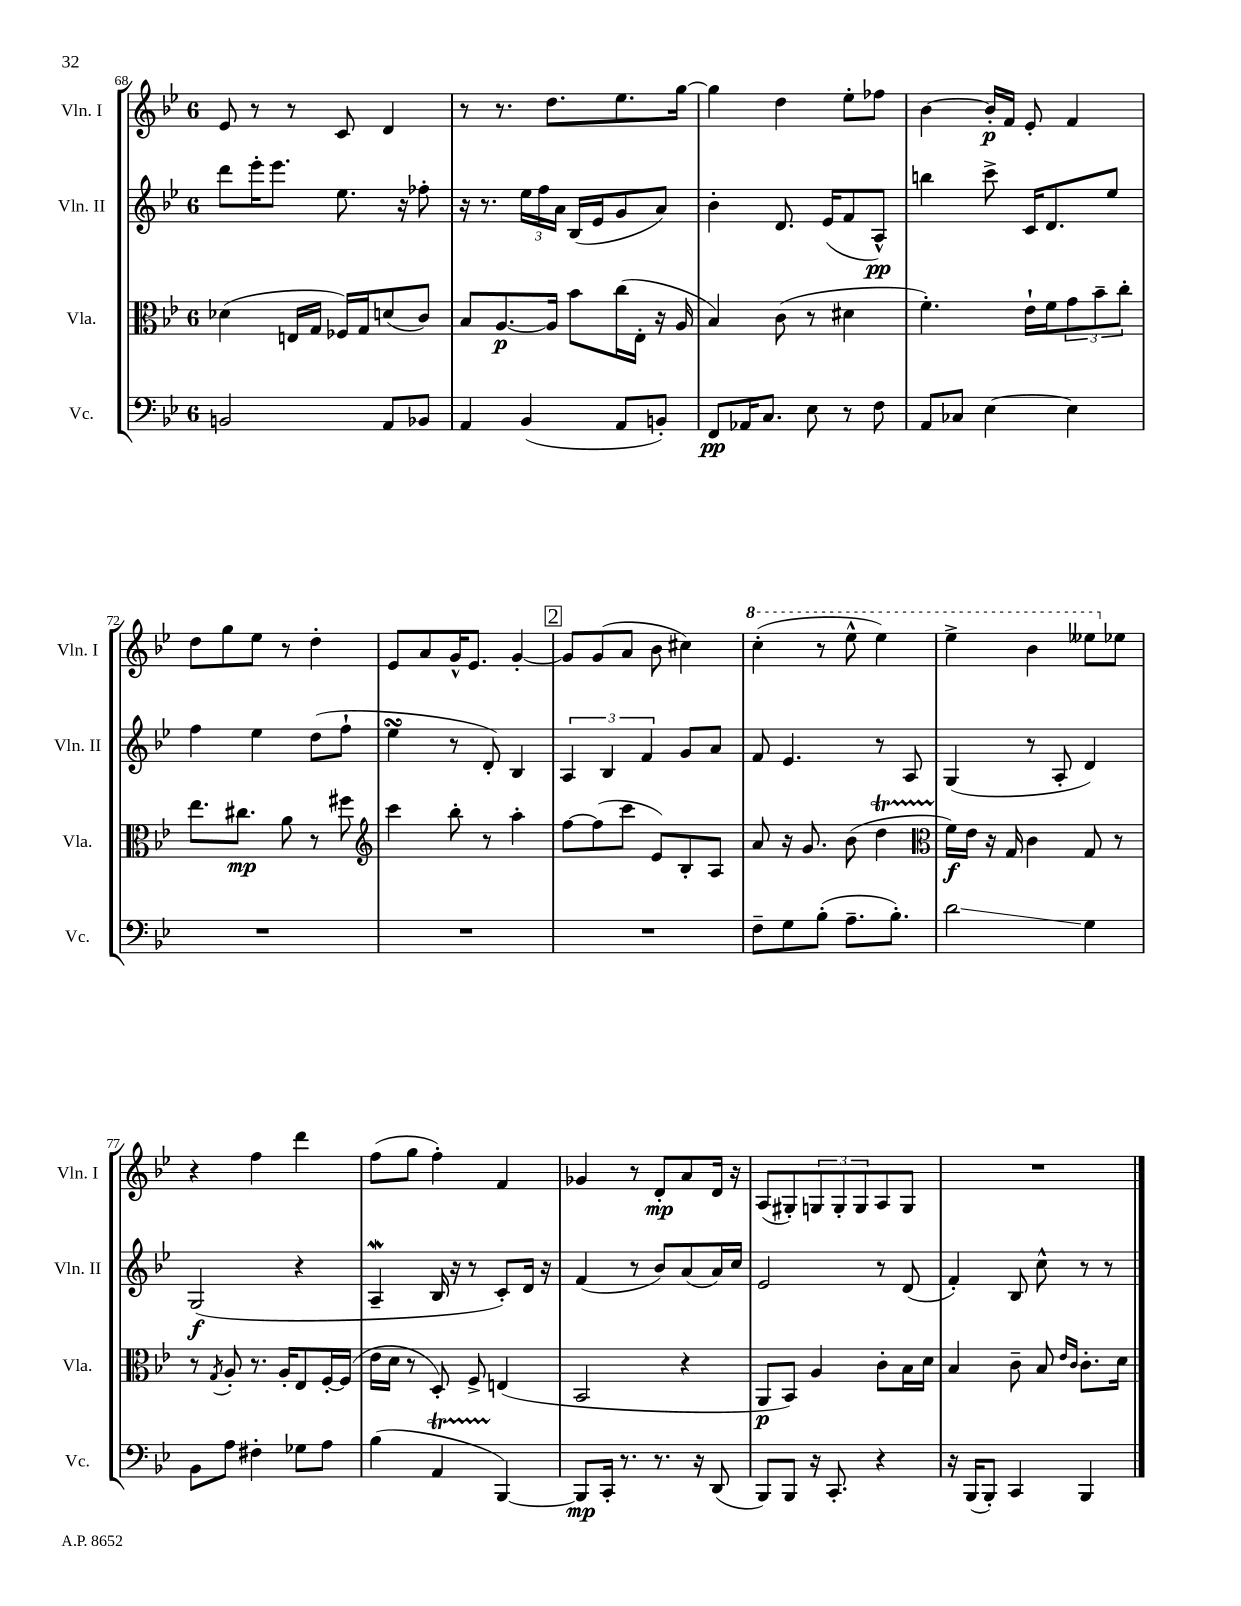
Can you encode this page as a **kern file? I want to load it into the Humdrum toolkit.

**kern	**kern	**kern	**kern
*staff4	*staff3	*staff2	*staff1
*clefF4	*clefC3	*clefG2	*clefG2
*k[b-e-]	*k[b-e-]	*k[b-e-]	*k[b-e-]
*M6/8	*M6/8	*M6/8	*M6/8
2BB	(4d-	8ddd	8e-
.	.	16eee-'	8r
.	.	8.eee-	.
.	16E	.	8r
.	16G	.	.
.	16F-)	8.ee-	8c
.	16G	.	.
8AA	(8d	.	4d
.	.	16r	.
8BB-	8c)	8ff-'	.
=	=	=	=
4AA	8B-	16r	8r
.	.	8.r	.
.	[8.A	.	8.r
(4BB-	.	24ee-	.
.	.	24ff	.
.	16A]	.	8.dd
.	.	24a	.
.	8b-	(16B-	.
.	.	16e-	.
8AA	(16cc	8g	8.ee-
.	16E-'	.	.
8BB')	16r	8a)	.
.	16A	.	[16gg
=	=	=	=
8FF	4B-)	4b-'	4gg]
16AA-	.	.	.
8.C	.	.	.
.	(8c	8.d	4dd
8E-	8r	.	.
.	.	(16e-	.
8r	4d#	8f	8ee-'
8F	.	8A^^)	8ff-
=	=	=	=
8AA	4.f')	4bb	[4b-
8C-	.	.	.
[4E-	.	8ccc^	16b-']
.	.	.	16f
.	16e-`	16c	8e-'
.	16f	8.d	.
4E-]	12g	.	4f
.	12b-~	.	.
.	.	8ee-	.
.	12cc'	.	.
=	=	=	=
2.r	8.ee-	4ff	8dd
.	.	.	8gg
.	8.cc#	.	.
.	.	4ee-	8ee-
.	8a	.	8r
.	8r	(8dd	4dd'
.	8ff#	8ff`	.
=	=	=	=
*	*clefG2	*	*
2.r	4ccc	4ee-	8e-
.	.	.	8a
.	8bb-'	8r	16g^^
.	.	.	8.e-
.	8r	8d')	.
.	4aa'	4B-	[4g'
=	=	=	=
2.r	[8ff	6A	8g]
.	(8ff]	.	(8g
.	.	6B-	.
.	8ccc	.	8a
.	.	6f	.
.	8e-)	.	8b-
.	8B-'	8g	4cc#)
.	8A	8a	.
=	=	=	=
8F~	8a	8f	(4ccc'
8G	16r	4.e-	.
.	8.g	.	.
(8B-'	.	.	8r
8.A~	(8b-	.	8eee-^^
.	4dd	8r	4eee-)
8.B-')	.	.	.
.	.	8A	.
=	=	=	=
*	*clefC3	*	*
2d	16f)	(4G	4eee-^
.	16e-	.	.
.	16r	.	.
.	16G	.	.
.	4c	8r	4bb-
.	.	8A'	.
4G	8G	4d)	8eee--
.	8r	.	8ee-
=	=	=	=
8BB-	8r	(2G	4r
.	8qG	.	.
8A	8A'	.	.
4F#'	8.r	.	4ff
.	16A'	.	.
8G-	8E-	4r	4ddd
8A	[16F'	.	.
.	(16F]	.	.
=	=	=	=
(4B-	16e-	4A~	(8ff
.	16d	.	.
.	8r	.	8gg
4AA	8D')	16B-	4ff')
.	.	16r	.
.	8F^	8r	.
[4BBB-)	(4E	8c')	4f
.	.	16d	.
.	.	16r	.
=	=	=	=
8BBB-]	2BB-	(4f	4g-
16CC'	.	.	.
8.r	.	.	.
.	.	8r	8r
8.r	.	8b-)	8d'
.	4r	(8a	8a
16r	.	.	.
(8DD	.	16a)	16d
.	.	16cc	16r
=	=	=	=
8BBB-)	8AA	2e-	(8A
8BBB-	8BB-)	.	8G#')
16r	4A	.	12G
8.CC'	.	.	.
.	.	.	12G'
.	.	.	12G
4r	8c'	8r	8A
.	16B-	(8d	8G
.	16d	.	.
=	=	=	=
16r	4B-	4f')	2.r
(16BBB-	.	.	.
8BBB-')	.	.	.
4CC	8c~	8B-	.
.	8B-	8cc^^	.
.	16qqe-	.	.
.	16qqc	.	.
4BBB-	8.c'	8r	.
.	.	8r	.
.	16d	.	.
==	==	==	==
*-	*-	*-	*-
